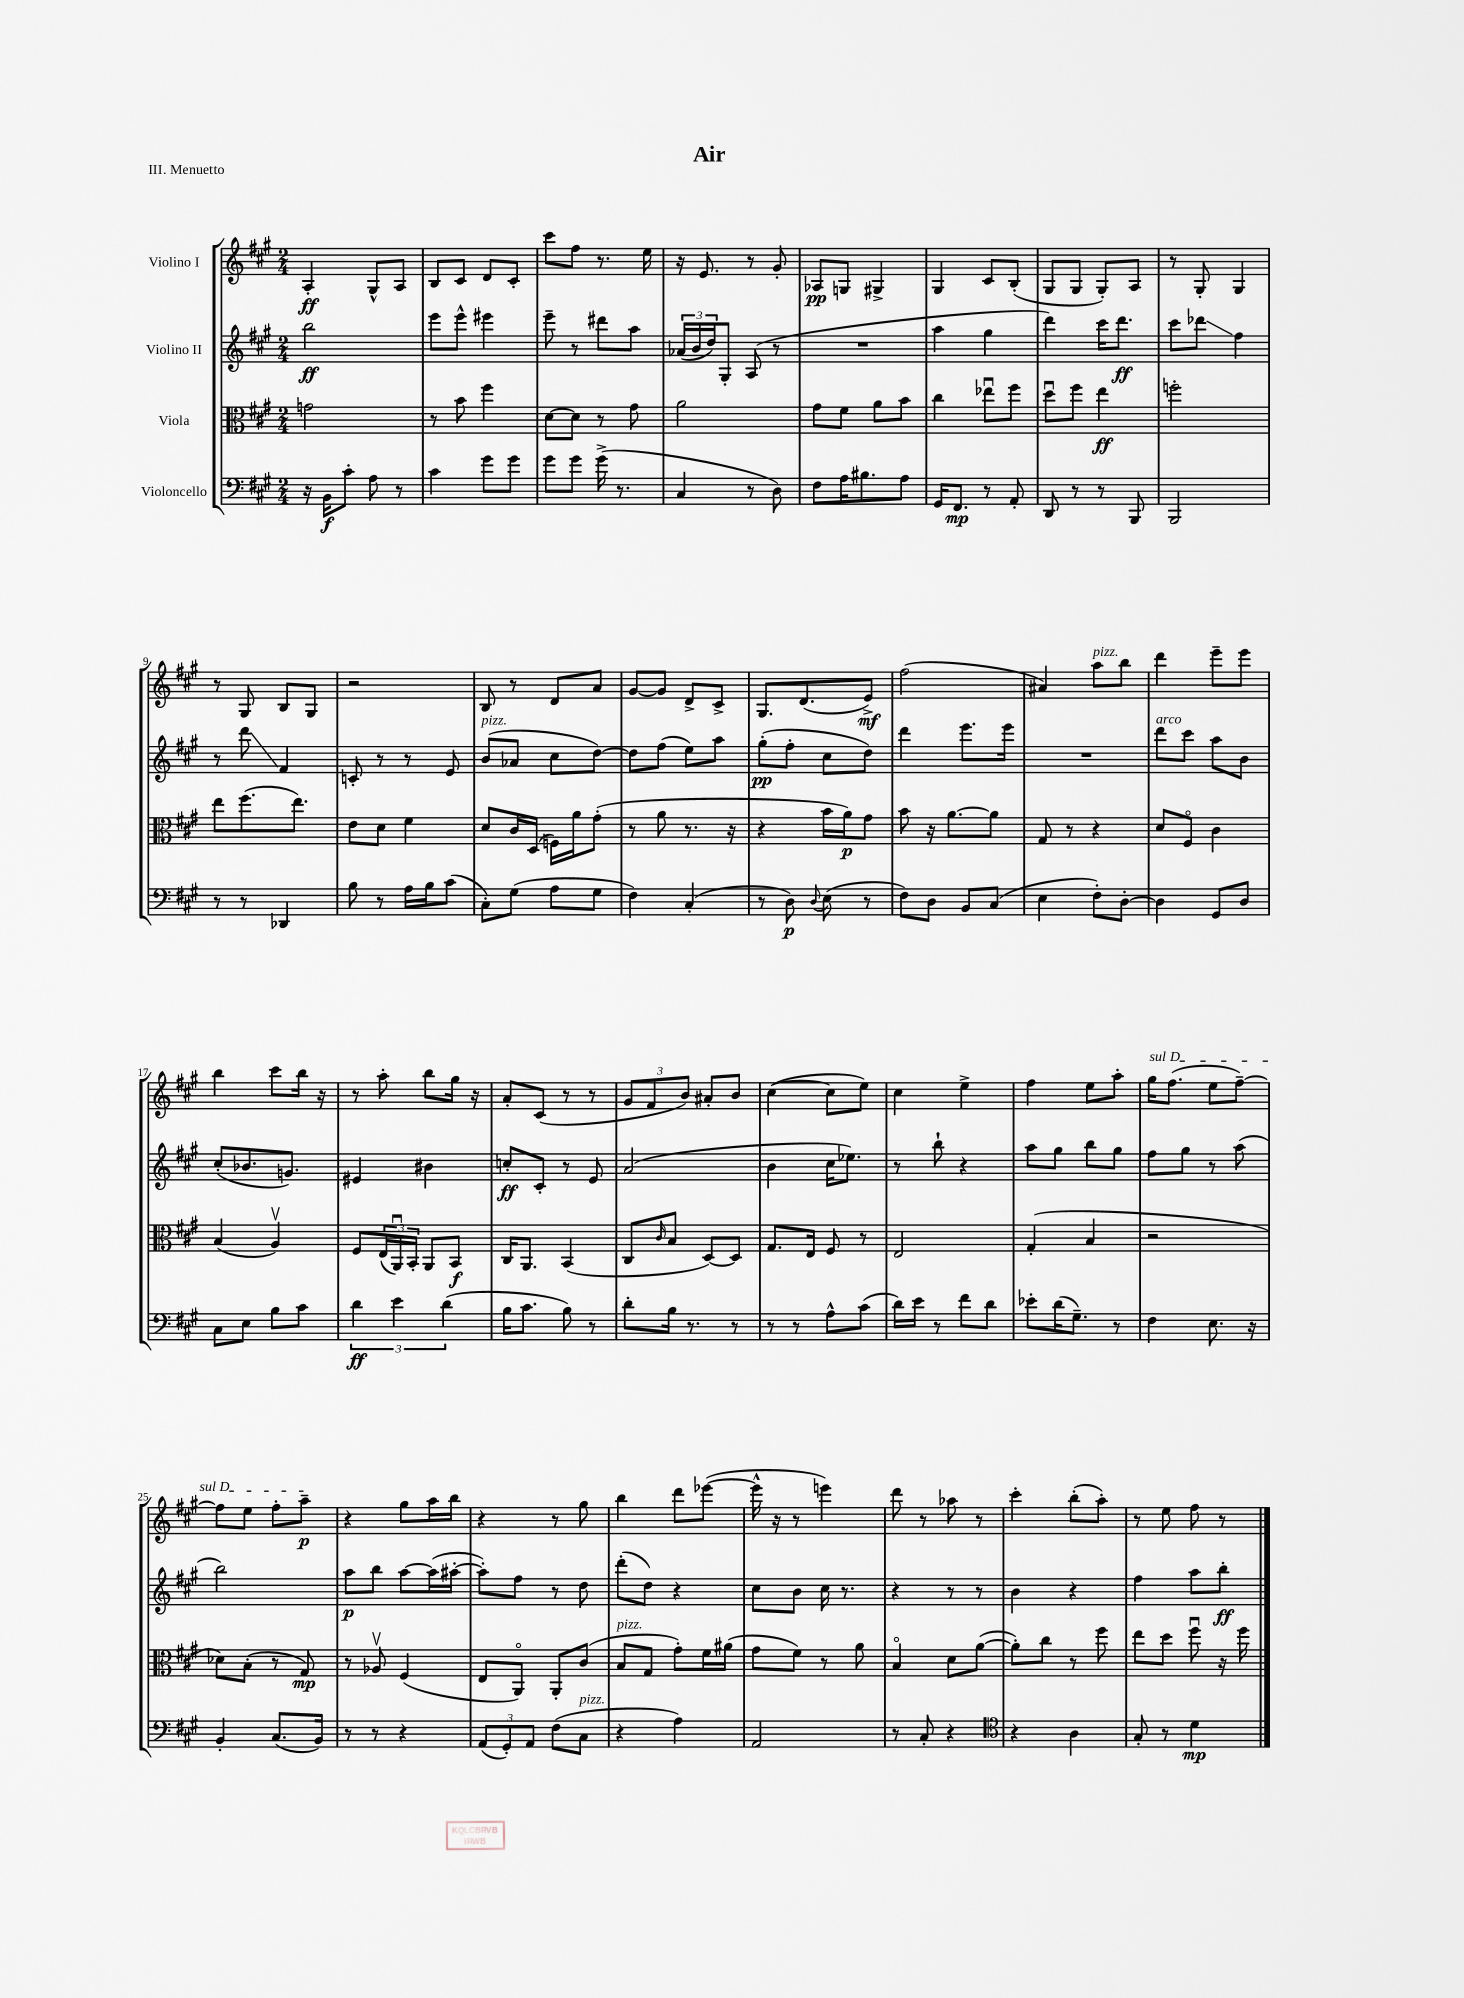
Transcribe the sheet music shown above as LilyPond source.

\header { title = "Air" piece = "III. Menuetto" }
<<
\new StaffGroup <<
\new Staff = "s0" \with { instrumentName = "Violino I" } {
    \clef treble \key a \major \numericTimeSignature \time 2/4
    a4-.\ff gis8-^ a8 |
    b8 cis'8 d'8 cis'8-. |
    cis'''8 fis''8 r8. e''16 |
    r16 e'8. r8 gis'8-. |
    aes8\pp g8 gis4-> |
    gis4 cis'8 b8-.( |
    gis8 gis8 gis8-.) a8 |
    r8 gis8-. gis4 |
    r8 gis8 b8 gis8 |
    r2 |
    b8 r8 d'8 a'8 |
    gis'8~ gis'8 d'8-> cis'8-> |
    gis8. d'8.( e'8->\mf) |
    fis''2( |
    ais'4) a''8^\markup { \italic "pizz." } b''8 |
    d'''4 e'''8-- e'''8 |
    b''4 cis'''8 b''16 r16 |
    r8 a''8-. b''8 gis''16 r16 |
    a'8-. cis'8( r8 r8 |
    \tuplet 3/2 { gis'8 fis'8 b'8) } ais'8-. b'8 |
    cis''4~( cis''8 e''8) |
    cis''4 e''4-> |
    fis''4 e''8 a''8-. |
    \once \override TextSpanner.bound-details.left.text = \markup { \italic "sul D" } gis''16\startTextSpan fis''8.( e''8 fis''8~--) |
    fis''8 e''8 fis''8-. a''8--\p\stopTextSpan |
    r4 gis''8 a''16 b''16 |
    r4 r8 gis''8 |
    b''4 d'''8 ees'''8~( |
    ees'''16-^ r16 r8 e'''4) |
    d'''8 r8 aes''8 r8 |
    cis'''4-. b''8-.( a''8-.) |
    r8 e''8 fis''8 r8 \bar "|." |
}
\new Staff = "s1" \with { instrumentName = "Violino II" } {
    \clef treble \key a \major \numericTimeSignature \time 2/4
    b''2\ff |
    e'''8 e'''8-^ eis'''4 |
    e'''8-- r8 dis'''8 a''8 |
    \tuplet 3/2 { aes'16( b'16 d''16) } gis8-. a8( r8 |
    R2 |
    a''4 gis''4 |
    d'''4) cis'''16 d'''8.\ff |
    cis'''8 des'''8\glissando fis''4 |
    r8 d'''8\glissando fis'4 |
    c'8-. r8 r8 e'8 |
    b'8^\markup { \italic "pizz." }( aes'8 cis''8 d''8~) |
    d''8 fis''8( e''8) a''8 |
    gis''8-.\pp( fis''8-. cis''8 d''8) |
    d'''4 e'''8. e'''16 |
    R2 |
    d'''8^\markup { \italic "arco" } cis'''8 a''8 b'8 |
    cis''8-.( bes'8. g'8.) |
    eis'4 bis'4 |
    c''8-.\ff cis'8-. r8 e'8 |
    a'2( |
    b'4 cis''16 ees''8.) |
    r8 b''8-! r4 |
    a''8 gis''8 b''8 gis''8 |
    fis''8 gis''8 r8 a''8( |
    b''2) |
    a''8\p b''8 a''8~ a''16( ais''16~-. |
    ais''8-.) fis''8 r8 d''8 |
    d'''8-.( d''8) r4 |
    cis''8 b'8 cis''16 r8. |
    r4 r8 r8 |
    b'4 r4 |
    fis''4 a''8 b''8-.\ff \bar "|." |
}
\new Staff = "s2" \with { instrumentName = "Viola" } {
    \clef alto \key a \major \numericTimeSignature \time 2/4
    g'2 |
    r8 b'8 fis''4 |
    d'8~ d'8 r8 gis'8 |
    a'2 |
    gis'8 fis'8 a'8 b'8 |
    cis''4 ees''8\downbow fis''8 |
    d''8\downbow fis''8 e''4\ff |
    f''2-. |
    e''8 fis''8.( e''8.) |
    e'8 d'8 fis'4 |
    d'8 cis'16 d16( f16) a'16 gis'8-.( |
    r8 a'8 r8. r16 |
    r4 b'16 a'16\p) gis'8 |
    b'8 r16 a'8.~ a'8 |
    gis8 r8 r4 |
    d'8 fis8\flageolet cis'4 |
    b4( a4\upbow) |
    fis8 \tuplet 3/2 { e16( a,16\downbow) b,16-. } a,8 b,8\f |
    cis16 a,8. b,4( |
    cis8 \grace { cis'16 } b8 d8~) d8 |
    gis8. e16 fis8 r8 |
    e2 |
    gis4-.( b4 |
    r2 |
    des'8) b8-.( r8 gis8\mp) |
    r8 aes8\upbow fis4( |
    e8 a,8\flageolet) a,8-. cis'8( |
    b8^\markup { \italic "pizz." } gis8 gis'8-.) fis'16 ais'16( |
    gis'8 fis'8) r8 a'8 |
    b4\flageolet d'8 a'8~( |
    a'8-.) cis''8 r8 fis''8 |
    e''8 d''8 fis''8\downbow r16 fis''16 \bar "|." |
}
\new Staff = "s3" \with { instrumentName = "Violoncello" } {
    \clef bass \key a \major \numericTimeSignature \time 2/4
    r16 b,16\f cis'8-. a8 r8 |
    cis'4 gis'8 gis'8 |
    gis'8 gis'8 gis'16->( r8. |
    cis4 r8 d8) |
    fis8 a16 bis8. a8 |
    gis,16 fis,8.\mp r8 a,8-. |
    d,8 r8 r8 b,,8 |
    b,,2 |
    r8 r8 des,4 |
    b8 r8 a16 b16 cis'8( |
    cis8-.) gis8( a8 gis8 |
    fis4) cis4-.( |
    r8 d8\p) \appoggiatura { d8 } e8( r8 |
    fis8) d8 b,8 cis8( |
    e4 fis8-.) d8~-. |
    d4 gis,8 d8 |
    cis8 e8 b8 cis'8 |
    \tuplet 3/2 { d'4\ff e'4 d'4( } |
    b16 cis'8. b8) r8 |
    d'8-. b16 r8. r8 |
    r8 r8 a8-^ cis'8( |
    d'16) e'16 r8 fis'8 d'8 |
    ees'8-. d'16( gis8.--) r8 |
    fis4 e8. r16 |
    b,4-. cis8.( b,16) |
    r8 r8 r4 |
    \tuplet 3/2 { a,8( gis,8-.) a,8 } fis8( cis8^\markup { \italic "pizz." } |
    r4 a4) |
    a,2 |
    r8 cis8-. r4 |
    \clef tenor r4 a4 |
    gis8-. r8 d'4\mp \bar "|." |
}
>>
>>
